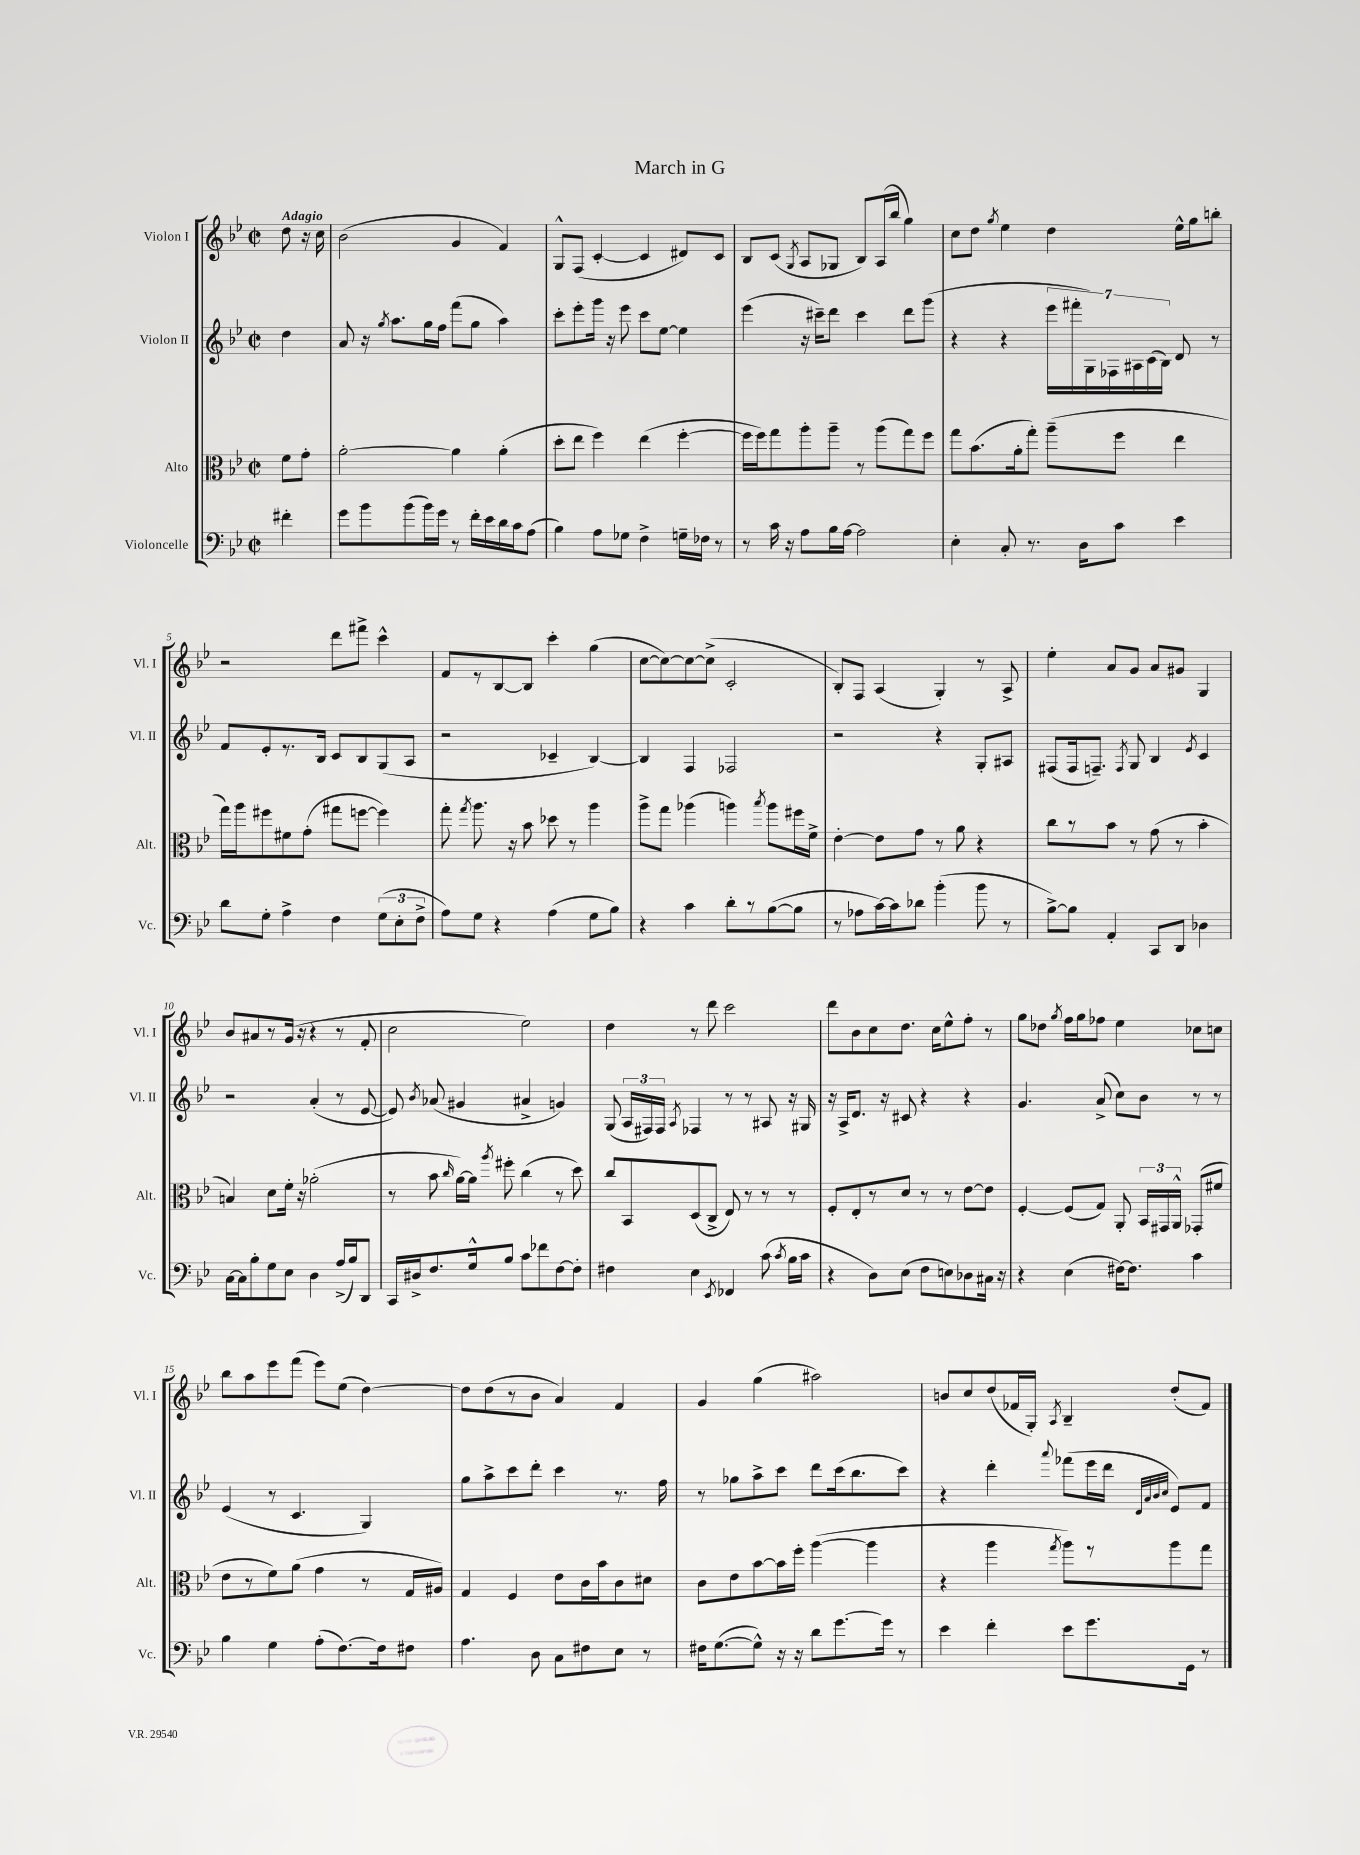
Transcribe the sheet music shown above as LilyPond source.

\header { title = "March in G" }
<<
\new StaffGroup <<
\new Staff = "s0" \with { instrumentName = "Violon I" shortInstrumentName = "Vl. I" } {
    \clef treble \key bes \major \defaultTimeSignature \time 2/2 \partial 4 \tempo "Adagio"
    \autoBeamOff d''8 r16 c''16 |
    bes'2( g'4 f'4) |
    g8[-^ f8]( c'4~-. c'4 dis'8[) c'8] |
    bes8[ c'8]( \acciaccatura { g8 } a8[ ges8] bes8[) a16( bes''16] g''4) |
    c''8[ d''8] \acciaccatura { g''8 } ees''4 d''4 ees''16[-^ g''16 b''8]-. |
    r2 d'''8[ fis'''8]-> c'''4-^ |
    f'8[ r8 bes8~ bes8] c'''4-. g''4( |
    c''8[~ c''8~) c''8~ c''8]->( c'2-. |
    bes8[-.) f8] a4( g4-.) r8 a8-> |
    ees''4-. a'8[ g'8] a'8[ gis'8] g4 |
    bes'8[ ais'8 r8 g'16]( r16 r4 r8 f'8-. |
    c''2 ees''2) |
    d''4 r8 d'''8 c'''2 |
    d'''8[ bes'8 c''8 d''8.] c''16[ ees''8-^ f''8]-. r8 |
    g''8[ des''8] \acciaccatura { g''8 } f''16[ g''16 fes''8] ees''4 ces''8[ c''8] |
    bes''8[ a''8 ees'''8 f'''8]( ees'''8[) ees''8]( d''4~) |
    d''8[ d''8( r8 bes'8] a'4) f'4 |
    g'4 g''4( ais''2) |
    b'8[ c''8 d''8( fes'16 g16]-.) \acciaccatura { a8 } bes4-- d''8[-.( fes'8]) \bar "|." |
}
\new Staff = "s1" \with { instrumentName = "Violon II" shortInstrumentName = "Vl. II" } {
    \clef treble \key bes \major \defaultTimeSignature \time 2/2 \partial 4
    \autoBeamOff d''4 |
    a'8 r16 \acciaccatura { g''8 } a''8.[ g''16 f''16] f'''8[( g''8] a''4) |
    c'''8[-. ees'''8-. g'''16] r16 ees'''8 c'''8[ ees''8]~ ees''4 |
    ees'''4( r16 cis'''16[--) d'''8] cis'''4 d'''8[ g'''8]( |
    r4 r4 \tuplet 7/4 { ees'''16[ fis'''16-. g16) fes16 ais16 c'16( bes16]) } d'8 r8 |
    f'8[ ees'8-. r8. bes16] c'8[ bes8 g8( a8] |
    r2 ces'4-- bes4~) |
    bes4 f4 fes2 |
    r2 r4 g8[-. ais8] |
    fis8[( fis16 f8.]--) \acciaccatura { f8 } g8 bes4 \acciaccatura { ees'8 } c'4 |
    r2 a'4-.( r8 ees'8~ |
    ees'8) \acciaccatura { bes'8 } aes'8( gis'4 ais'4-> g'4) |
    g8( \tuplet 3/2 { a16[ fis16) fis16] } \acciaccatura { a8 } fes4 r8 r8 ais8 r16 gis16 |
    r16 a16[-> d'8.] r16 cis'8 r4 r4 |
    g'4. a'8->( c''8[) bes'8] r8 r8 |
    ees'4( r8 c'4. g4) |
    g''8[ a''8-> c'''8 d'''8]-. c'''4 r8. f''16 |
    r8 ges''8[ a''8-> c'''8] d'''8[ c'''16( bes''8. c'''8]) |
    r4 d'''4-. \appoggiatura { a'''8 } fes'''8[( ees'''16 d'''16] \grace { d'32[ a'32 bes'32 c''32] } ees'8[) f'8] \bar "|." |
}
\new Staff = "s2" \with { instrumentName = "Alto" shortInstrumentName = "Alt." } {
    \clef alto \key bes \major \defaultTimeSignature \time 2/2 \partial 4
    \autoBeamOff f'8[ g'8]-. |
    a'2~-. a'4 a'4-.( |
    d''8[-. ees''8] f''4) ees''4( f''4~-. |
    f''16[ f''16) g''8 a''8-. a''8]-- r8 a''8[( g''8) f''8] |
    g''8[ bes'8.( a'16-. g''8]-.) a''8[--( f''8] ees''4 |
    g''16[) a''16 fis''8 fis'8 g'8]-.( gis''8[ f''8]~ f''4) |
    g''8-. \acciaccatura { g''8 } a''8. r16 bes'8 des''8 r8 a''4 |
    a''8[-> g''8] aes''4( a''4) \acciaccatura { bes''8 } a''8[ fis''16 f'16]-> |
    ees'4~-. ees'8[ g'8] r8 a'8 r4 |
    c''8[ r8 bes'8] r8 g'8( r8 bes'4-. |
    b4) d'8[ f'16]-. r16 aes'2-.( |
    r8 bes'8 \grace { c''16 } a'16[~) a'16] \acciaccatura { a''8 } fis''8-. c''4( r8 d''8) |
    c''8[ bes,8 d8( c8]-> ees8) r8 r8 r8 |
    f8[-. ees8-. r8 d'8] r8 r8 ees'8[~ ees'8] |
    f4~-. f8[( g8]) a,8-. \tuplet 3/2 { bes,16[ gis,16 a,16]-^ } ges,8[-.( fis'8] |
    ees'8[ r8 f'8) a'8]( g'4 r8 g16[ ais16]) |
    g4 f4 ees'8[ c'16 bes'16 c'8 dis'8] |
    c'8[ ees'8 bes'8~ bes'16 f''16]-. a''4~( a''4 |
    r4 a''4 \acciaccatura { g''8 } a''8[) r8 a''8 g''8] \bar "|." |
}
\new Staff = "s3" \with { instrumentName = "Violoncelle" shortInstrumentName = "Vc." } {
    \clef bass \key bes \major \defaultTimeSignature \time 2/2 \partial 4
    \autoBeamOff fis'4-. |
    g'8[ bes'8 bes'8( bes'16) g'16] r8 f'16[-. ees'16 d'16 c'16 a8]( |
    bes4) a8[ ges8] f4-> g16[-- fes16] r8 |
    r8 c'16 r16 a8[ bes16 a16]~ a2 |
    ees4-. c8-. r8. d16[ c'8] ees'4 |
    d'8[ g8]-. a4-> f4 \tuplet 3/2 { g8[( ees8-. f8]-> } |
    a8[) g8] r4 a4( g8[ bes8]) |
    r4 c'4 d'8[-. r8 bes8~( bes8] |
    r8 aes8[ c'16~) c'16 des'8] bes'4-.( bes'8 r8 |
    bes8[~->) bes8] a,4-. c,8[ d,8] des4 |
    c16[~ c16 bes8-. g8 ees8] d4 a16[->( bes16) d,8] |
    c,16[ dis16-> f8. g16-^ bes8] c'8[ fes'8 f8~ f8]-. |
    fis4 ees4 \acciaccatura { ees,8 } fes,4 c'8( \acciaccatura { c'8 } bes16[ c'16] |
    r4 d8[) ees8]( f8[ e8) des8 cis16] r16 |
    r4 ees4( fis16[~) fis8.] c'4 |
    bes4 g4 a8[-.( f8.~) f16 fis8] |
    a4. d8 c8[ fis8 ees8] r8 |
    fis16[ g8.~( g8]-^) r16 r16 d'8[ g'8.~ g'16] r8 |
    ees'4 f'4-. ees'8[ g'8. g,16] r8 \bar "|." |
}
>>
>>
